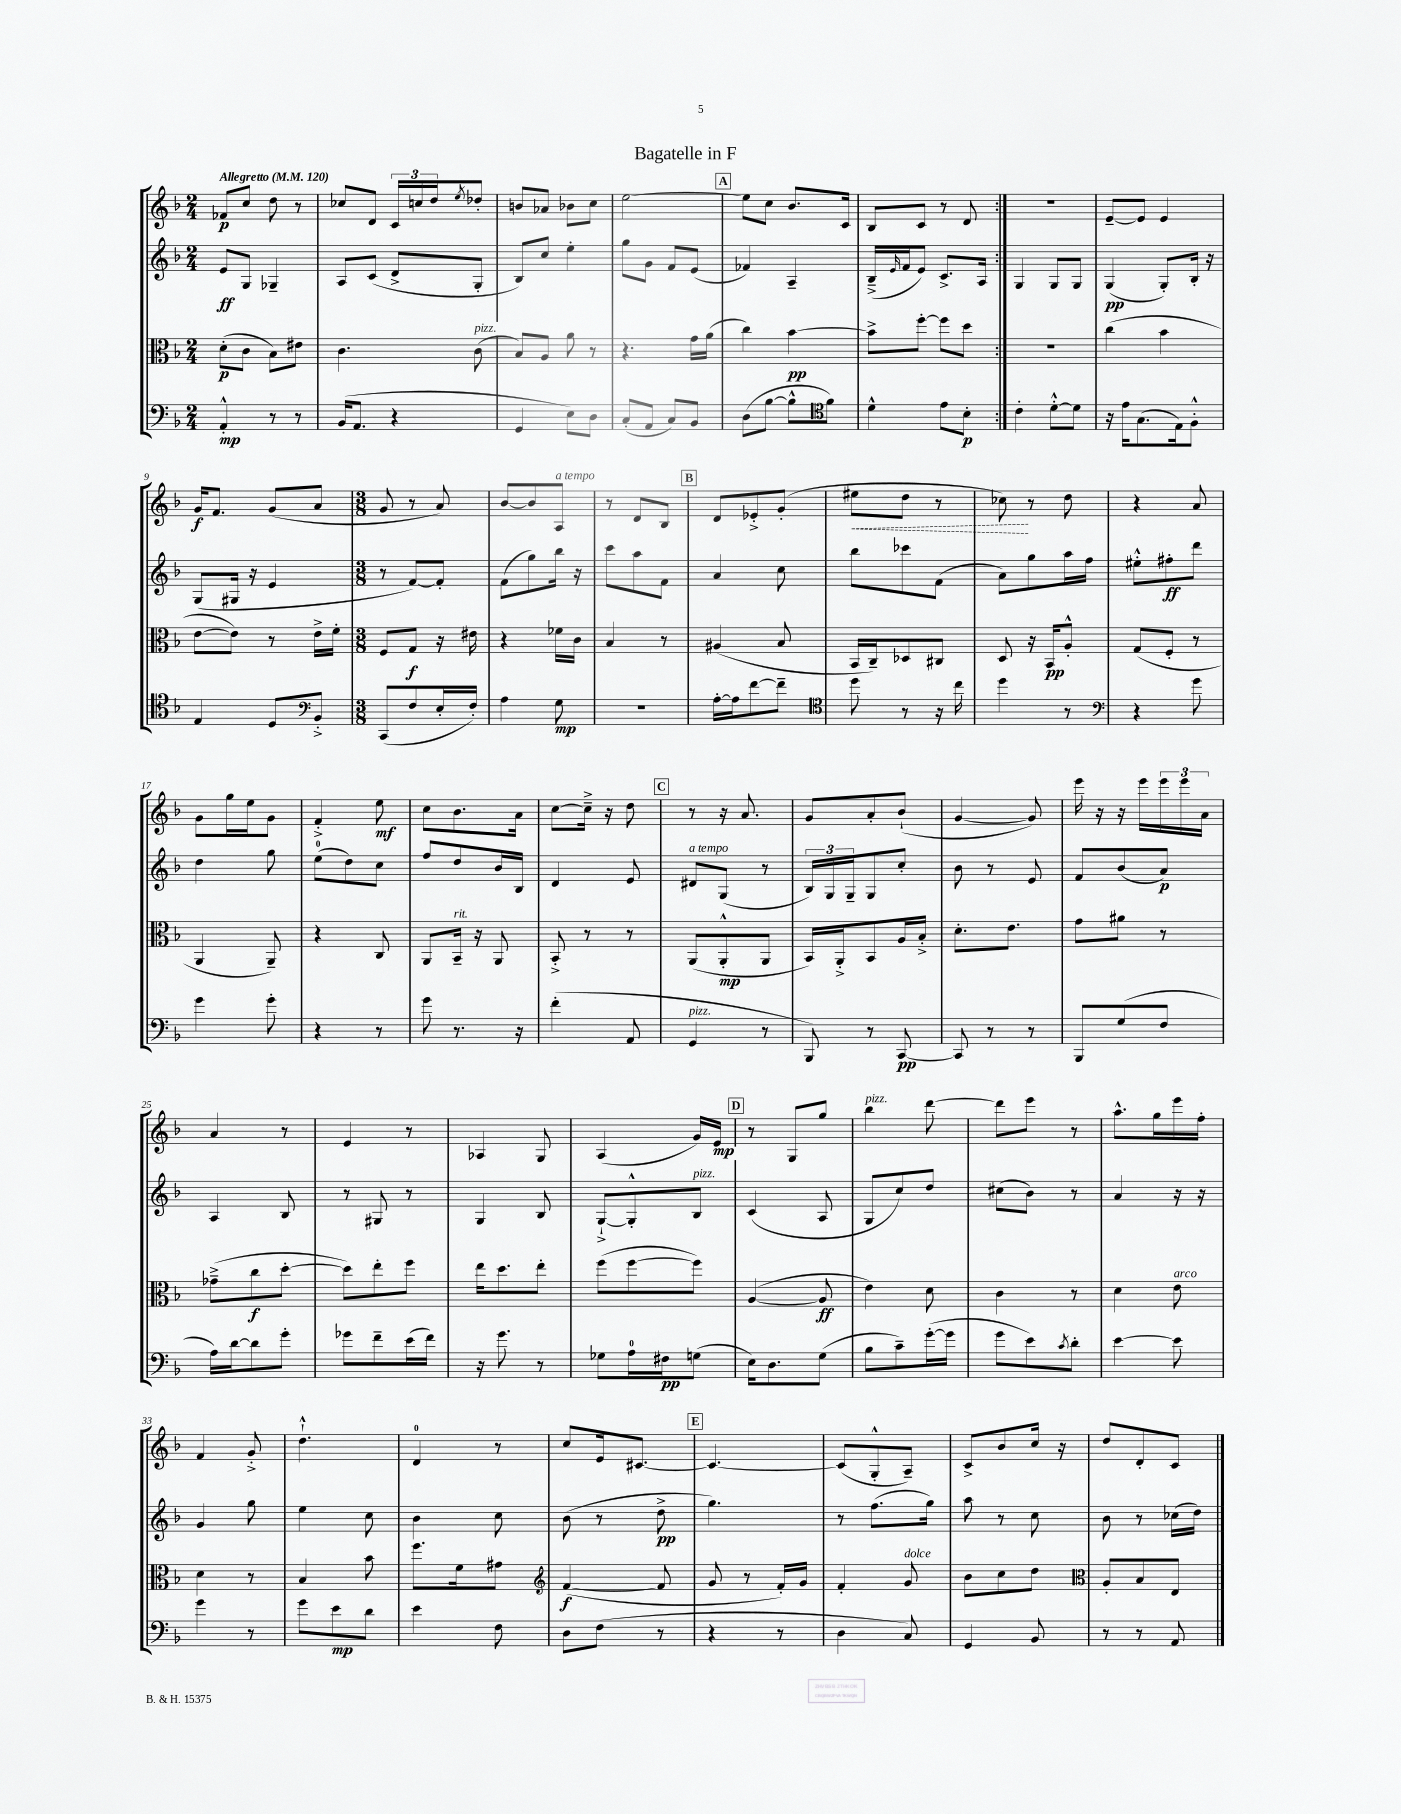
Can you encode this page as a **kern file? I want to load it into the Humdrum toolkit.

**kern	**dynam	**kern	**dynam	**kern	**dynam	**kern	**dynam
*part4	*part4	*part3	*part3	*part2	*part2	*part1	*part1
*staff4	*staff4	*staff3	*staff3	*staff2	*staff2	*staff1	*staff1
*clefF4	*	*clefC3	*	*clefG2	*	*clefG2	*
*k[b-]	*	*k[b-]	*	*k[b-]	*	*k[b-]	*
*M2/4	*	*M2/4	*	*M2/4	*	*M2/4	*
*MM120	*	*MM120	*	*MM120	*	*MM120	*
=1	=1	=1	=1	=1	=1	=1	=1
!	!	!	!	!	!	!LO:TX:a:B:t=Allegretto	!
4AA'^^/	mp	(8d'\L	p	8e/L	ff	8f-X/L	p
.	.	8c\J	.	8G/J	.	8cc/J	.
8r	.	8B-\L)	.	4G-X~/	.	8dd\	.
8r	.	8e#X\J	.	.	.	8r	.
=2	=2	=2	=2	=2	=2	=2	=2
(16BB-/KL	.	4.c\	.	8A/L	.	8cc-X/L	.
8.AA/J	.	.	.	.	.	.	.
.	.	.	.	(8c/J	.	8d/J	.
4r	.	.	.	8d^/L	.	24c/LL	.
.	.	.	.	.	.	24ccn/	.
.	.	.	.	.	.	24dd/J	.
.	.	.	.	.	.	8qee/	.
!	!	!LO:TX:a:i:t=pizz.	!	!	!	!	!
.	.	(8c\	.	8G'/J	.	8dd-X'/J	.
=3	=3	=3	=3	=3	=3	=3	=3
4GG/	.	8B-/L)	.	8B-/L)	.	8bn/L	.
.	.	8A/J	.	8cc/J	.	8a-X/J	.
8E\L)	.	8a\	.	4ee'\	.	8b-X\L	.
8D\J	.	8r	.	.	.	8cc\J	.
=4	=4	=4	=4	=4	=4	=4	=4
(8C'/L	.	4.r	.	8gg\L	.	[2ee\	.
8AA/J	.	.	.	8g\J	.	.	.
8C/L)	.	.	.	8f/L	.	.	.
8BB-/J	.	16g\LL	.	(8e/J	.	.	.
.	.	(16a\JJ	.	.	.	.	.
!!LO:REH:place=s1:t=A
=5	=5	=5	=5	=5	=5	=5	=5
(8D\L	.	4cc\)	.	4f-X/)	.	8ee\L]	.
[8B-\J	.	.	.	.	.	8cc\J	.
8B-^^\L]	.	[4b-\	pp	4A~/	.	8.b-/L	.
8f\J)	.	.	.	.	.	.	.
.	.	.	.	.	.	16c/Jk	.
=6	=6	=6	=6	=6	=6	=6	=6
*clefC4	*	*	*	*	*	*	*
4d^^\	.	8b-^\L]	.	(16B-~^/LL	.	8B-/L	.
.	.	.	.	16qqe/	.	.	.
.	.	.	.	16f/J	.	.	.
.	.	[8ff'\J	.	8e/J)	.	8c/J	.
8e\L	.	8ff\L]	.	8.c^/L	.	8r	.
8B-'\J	p	8dd\J	.	.	.	8d/	.
.	.	.	.	16A/Jk	.	.	.
=7:|!	=7:|!	=7:|!	=7:|!	=7:|!	=7:|!	=7:|!	=7:|!
4c'\	.	2r	.	4G/	.	2r	.
[8d'^^\L	.	.	.	8G/L	.	.	.
8d\J]	.	.	.	8G/J	.	.	.
=8	=8	=8	=8	=8	=8	=8	=8
16r	.	(4cc\	.	(4G/	pp	[8e~/L	.
16e\KL	.	.	.	.	.	.	.
(8.G\	.	.	.	.	.	8e/J]	.
.	.	4b-\	.	8G'/L)	.	4e/	.
16E\k)	.	.	.	.	.	.	.
8F'^^\J	.	.	.	16B-'/Jk	.	.	.
.	.	.	.	16r	.	.	.
!!LO:LB:g=z
=9	=9	=9	=9	=9	=9	=9	=9
4E/	.	[8e\L	.	(8G/L	.	16g/KL	f
.	.	.	.	.	.	8.f/J	.
.	.	8e\J])	.	16G#X/Jk	.	.	.
.	.	.	.	16r	.	.	.
8D/L	.	8r	.	4e/	.	(8g/L	.
8BB-'^/J	.	16e^\LL	.	.	.	8a/J	.
.	.	16f'\JJ	.	.	.	.	.
=10	=10	=10	=10	=10	=10	=10	=10
*clefF4	*	*	*	*	*	*	*
*M3/8	*	*M3/8	*	*M3/8	*	*M3/8	*
(8CC/L	.	8F/L	.	8r	.	8g/	.
8F/	.	8G/J	f	[8f/L)	.	8r	.
16E'/L	.	16r	.	8f'/J]	.	8a/)	.
16F'/JJ)	.	16e#X\	.	.	.	.	.
=11	=11	=11	=11	=11	=11	=11	=11
4A\	.	4r	.	(8f\L	.	[8b-/L	.
.	.	.	.	8gg\)	.	8b-/]	.
!	!	!	!	!	!	!LO:TX:a:i:t=a tempo	!
8G\	mp	16f-X\LL	.	16bb-\Jk	.	8A/J	.
.	.	16c\JJ	.	16r	.	.	.
=12	=12	=12	=12	=12	=12	=12	=12
4.r	.	4B-/	.	8ccc\L	.	8r	.
.	.	.	.	8aa\	.	8d/L	.
.	.	8r	.	8f\J	.	8B-/J	.
!!LO:REH:place=s1:t=B
=13	=13	=13	=13	=13	=13	=13	=13
[16A'\LL	.	(4A#X/	.	4a/	.	8d/L	.
16A\J]	.	.	.	.	.	.	.
[8f\	.	.	.	.	.	8e-X'^/	.
8f~\J]	.	8B-/	.	8cc\	.	(8g'/J	.
=14	=14	=14	=14	=14	=14	=14	=14
*clefC4	*	*	*	*	*	*	*
!	!	!	!	!	!	!	!LO:HP:b
8dd\	.	16BB-/LL	.	8bb-\L	.	8ee#X\L	<
.	.	16C~/J)	.	.	.	.	.
8r	.	8D-X/	.	8ccc-X\	.	8dd\J	.
16r	.	8C#X/J	.	(8f\J	.	8r	.
16cc\	.	.	.	.	.	.	.
=15	=15	=15	=15	=15	=15	=15	=15
4dd\	.	8D/	.	8a\L)	.	8cc-X\)	.
.	.	16r	.	8gg\	.	8r	[
.	.	16BB-/KL	pp	.	.	.	.
8r	.	8A'^^/J	.	16aa\L	.	8dd\	.
.	.	.	.	16ff\JJ	.	.	.
=16	=16	=16	=16	=16	=16	=16	=16
*clefF4	*	*	*	*	*	*	*
4r	.	(8G/L	.	8ee#X'^^\L	.	4r	.
.	.	8F'/J	.	8ff#X'\	ff	.	.
8g\	.	8r	.	8ddd\J	.	8a/	.
!!LO:LB:g=z
=17	=17	=17	=17	=17	=17	=17	=17
4g\	.	4AA/	.	4dd\	.	8g\L	.
.	.	.	.	.	.	16gg\L	.
.	.	.	.	.	.	16ee\J	.
8g'\	.	8AA~/)	.	8gg\	.	8g\J	.
=18	=18	=18	=18	=18	=18	=18	=18
4r	.	4r	.	(8ee\L	.	4f'^/	.
.	.	.	.	8dd\)	.	.	.
8r	.	8C/	.	8cc\J	.	8ee\	mf
=19	=19	=19	=19	=19	=19	=19	=19
8g\	.	8AA/L	.	8ff/L	.	8cc\L	.
!	!	!LO:TX:a:i:t=rit.	!	!	!	!	!
8.r	.	16BB-~/Jk	.	8dd/	.	8.b-\	.
.	.	16r	.	.	.	.	.
.	.	8AA/	.	16b-/L	.	.	.
16r	.	.	.	16B-/JJ	.	16a\Jk	.
=20	=20	=20	=20	=20	=20	=20	=20
(4f'\	.	8BB-'^/	.	4d/	.	[8cc\L	.
.	.	8r	.	.	.	16cc~^\Jk]	.
.	.	.	.	.	.	16r	.
8AA/	.	8r	.	8e/	.	8dd\	.
!!LO:REH:place=s1:t=C
=21	=21	=21	=21	=21	=21	=21	=21
!	!	!	!	!LO:TX:a:i:t=a tempo	!	!	!
!LO:TX:a:i:t=pizz.	!	!	!	!	!	!	!
4GG/	.	(8AA/L	.	8d#X/L	.	8r	.
.	.	8AA'^^/	mp	(8G/J	.	16r	.
.	.	.	.	.	.	8.a/	.
8r	.	8AA/J	.	8r	.	.	.
=22	=22	=22	=22	=22	=22	=22	=22
8BBB-/)	.	16BB-/LL)	.	24B-/LL)	.	8g/L	.
.	.	.	.	24G/	.	.	.
.	.	16AA'^/J	.	.	.	.	.
.	.	.	.	24G~/J	.	.	.
8r	.	8BB-/	.	8G/	.	8a'/	.
[8CC/	pp	16A/L	.	8cc'/J	.	(8b-`/J	.
.	.	16B-'^/JJ	.	.	.	.	.
=23	=23	=23	=23	=23	=23	=23	=23
8CC/]	.	8.d'\L	.	8b-\	.	[4g/	.
8r	.	.	.	8r	.	.	.
.	.	8.e\J	.	.	.	.	.
8r	.	.	.	8e/	.	8g/])	.
=24	=24	=24	=24	=24	=24	=24	=24
8BBB-/L	.	8g\L	.	8f/L	.	16eee\	.
.	.	.	.	.	.	16r	.
(8G/	.	8a#X\J	.	(8b-/	.	16r	.
.	.	.	.	.	.	16eee\LL	.
8F/J	.	8r	.	8a/J)	p	24eee\	.
.	.	.	.	.	.	24eee\	.
.	.	.	.	.	.	24a\JJ	.
!!LO:LB:g=z
=25	=25	=25	=25	=25	=25	=25	=25
16A\LL)	.	(8g-X~^\L	.	4A/	.	4a/	.
[16d\J	.	.	.	.	.	.	.
8d\]	.	8cc\	f	.	.	.	.
8g'\J	.	[8dd'\J	.	8B-/	.	8r	.
=26	=26	=26	=26	=26	=26	=26	=26
8g-X\L	.	8dd\L])	.	8r	.	4e/	.
8f~\	.	8ee'\	.	8G#X/	.	.	.
(16e\L	.	8ff\J	.	8r	.	8r	.
16f\JJ)	.	.	.	.	.	.	.
=27	=27	=27	=27	=27	=27	=27	=27
16r	.	16ee\KL	.	4G/	.	4A-X/	.
8.g\	.	8.dd\	.	.	.	.	.
8r	.	8ee'\J	.	8B-/	.	8G/	.
=28	=28	=28	=28	=28	=28	=28	=28
8G-X\L	.	(8ff\L	.	[8G`^/L	.	(4A/	.
16A\L	.	[8ff\	.	8G'^^/]	.	.	.
16F#X\J	pp	.	.	.	.	.	.
!	!	!	!	!LO:TX:a:i:t=pizz.	!	!	!
(8Gn\J	.	8ff\J])	.	8B-/J	.	16g/LL)	.
.	.	.	.	.	.	16e/JJ	mp
!!LO:REH:place=s1:t=D
=29	=29	=29	=29	=29	=29	=29	=29
16E\KL)	.	([4A/	.	(4c/	.	8r	.
8.D\	.	.	.	.	.	.	.
.	.	.	.	.	.	8G/L	.
(8G\J	.	8A/]	ff	8A/	.	8gg/J	.
=30	=30	=30	=30	=30	=30	=30	=30
!	!	!	!	!	!	!LO:TX:a:i:t=pizz.	!
8B-\L	.	4e\)	.	8G/L	.	4bb-\	.
8c~\)	.	.	.	8cc/)	.	.	.
([16g'\L	.	8d\	.	8dd/J	.	[8ddd\	.
16g\JJ]	.	.	.	.	.	.	.
=31	=31	=31	=31	=31	=31	=31	=31
8g\L	.	4c\	.	(8cc#X\L	.	8ddd\L]	.
8e\)	.	.	.	8b-\J)	.	8eee\J	.
8qc/	.	.	.	.	.	.	.
8d'\J	.	8r	.	8r	.	8r	.
=32	=32	=32	=32	=32	=32	=32	=32
[4e\	.	4d\	.	4a/	.	8.aa^^\L	.
.	.	.	.	.	.	16gg\L	.
!	!	!LO:TX:a:i:t=arco	!	!	!	!	!
8e\]	.	8e\	.	16r	.	16eee\	.
.	.	.	.	16r	.	16ff'\JJ	.
!!LO:LB:g=z
=33	=33	=33	=33	=33	=33	=33	=33
4g\	.	4d\	.	4g/	.	4f/	.
8r	.	8r	.	8gg\	.	8g'^/	.
=34	=34	=34	=34	=34	=34	=34	=34
8g\L	.	4B-/	.	4ee\	.	4.dd`^^\	.
8e\	mp	.	.	.	.	.	.
8d\J	.	8b-\	.	8cc\	.	.	.
=35	=35	=35	=35	=35	=35	=35	=35
4e\	.	8.ff\L	.	4b-\	.	4d/	.
.	.	16f\k	.	.	.	.	.
8F\	.	8g#X\J	.	8cc\	.	8r	.
=36	=36	=36	=36	=36	=36	=36	=36
*	*	*clefG2	*	*	*	*	*
8D\L	.	([4f/	f	(8b-\	.	8cc/L	.
(8F\J	.	.	.	8r	.	16e/k	.
.	.	.	.	.	.	[8.c#X/J	.
8r	.	8f/]	.	8dd^\	pp	.	.
!!LO:REH:place=s1:t=E
=37	=37	=37	=37	=37	=37	=37	=37
4r	.	8g/	.	4.gg\)	.	4.c#/_	.
.	.	8r	.	.	.	.	.
8r	.	16f'/LL)	.	.	.	.	.
.	.	16g/JJ	.	.	.	.	.
=38	=38	=38	=38	=38	=38	=38	=38
4D\	.	4f'/	.	8r	.	(8c#/L]	.
.	.	.	.	(8.ff\L	.	8G'^^/	.
!	!	!LO:TX:a:i:t=dolce	!	!	!	!	!
8C/)	.	8g/	.	.	.	8A~/J)	.
.	.	.	.	16gg\Jk)	.	.	.
=39	=39	=39	=39	=39	=39	=39	=39
4GG/	.	8b-\L	.	8aa\	.	8c^/L	.
.	.	8cc\	.	8r	.	8b-/	.
8BB-/	.	8dd\J	.	8cc\	.	16cc/Jk	.
.	.	.	.	.	.	16r	.
=40	=40	=40	=40	=40	=40	=40	=40
*	*	*clefC3	*	*	*	*	*
8r	.	8A'/L	.	8b-\	.	8dd/L	.
8r	.	8B-/	.	8r	.	8d'/	.
8AA/	.	8E/J	.	(16cc-X\LL	.	8c/J	.
.	.	.	.	16dd\JJ)	.	.	.
==	==	==	==	==	==	==	==
*-	*-	*-	*-	*-	*-	*-	*-
